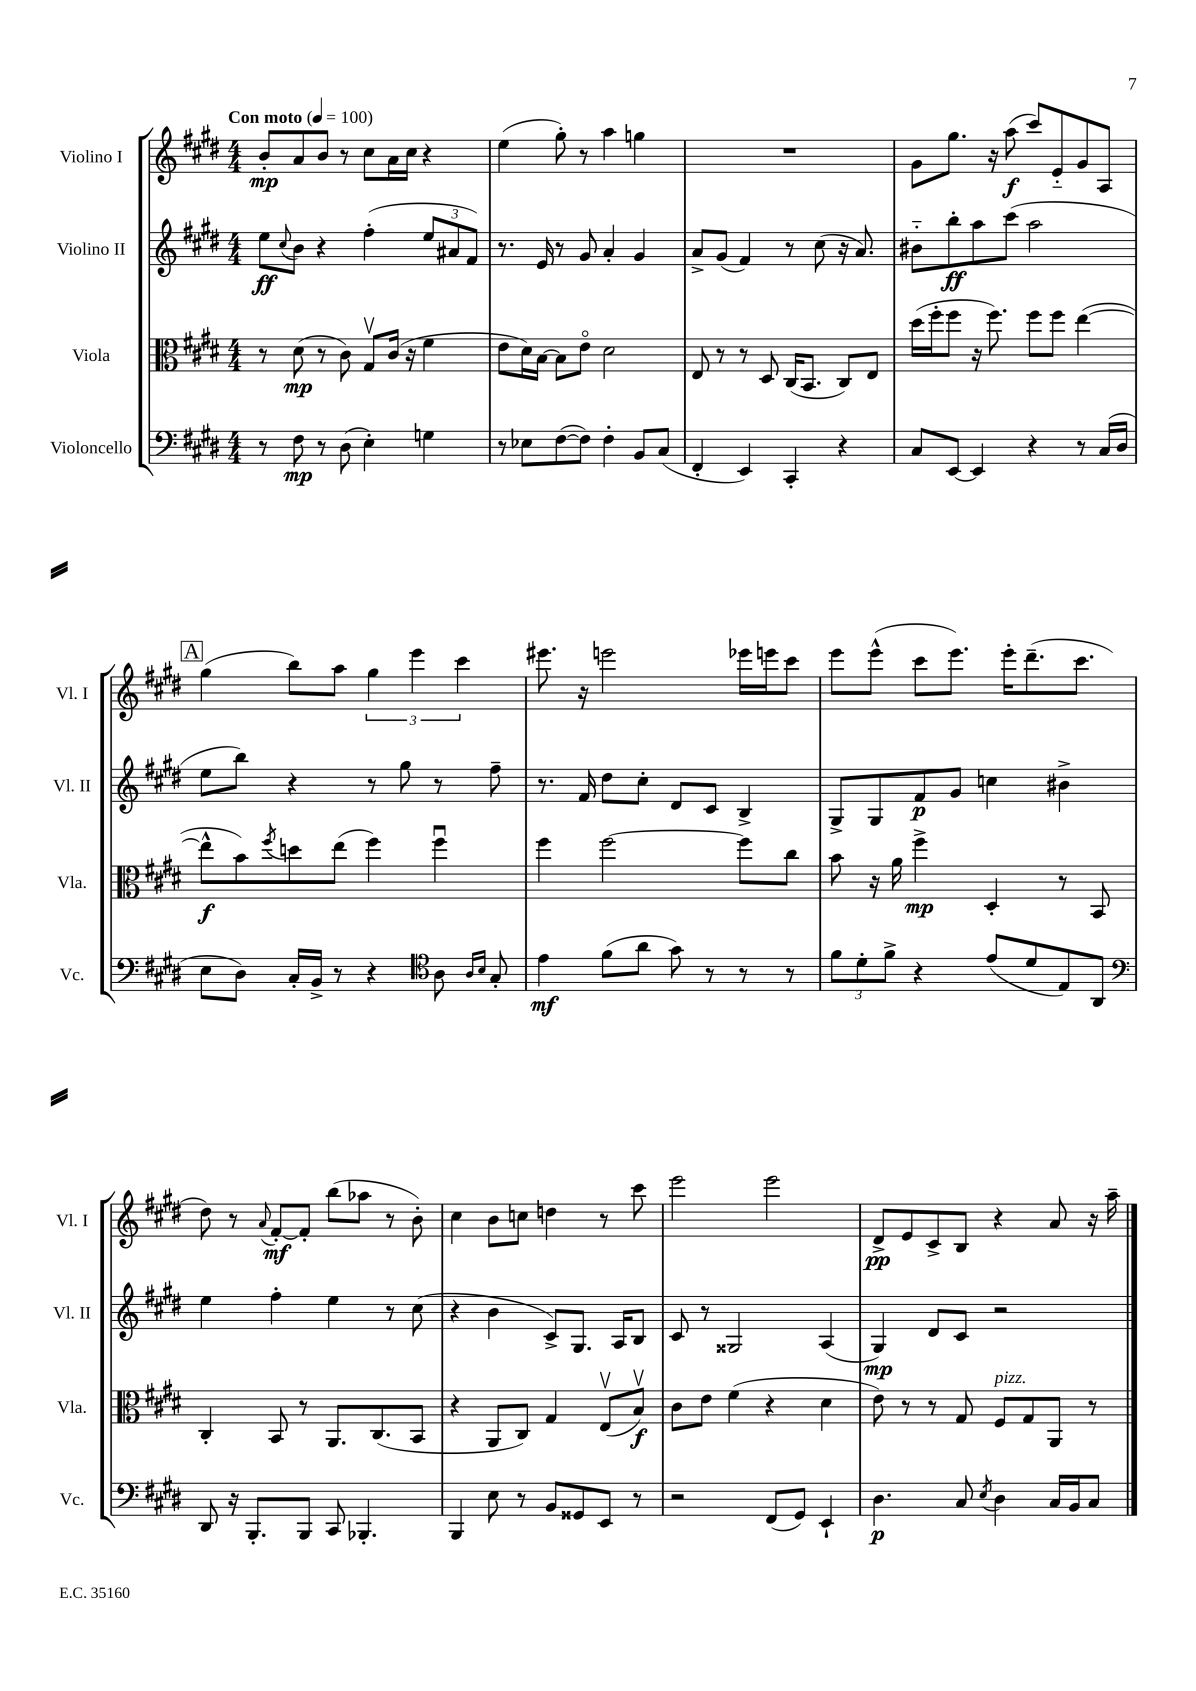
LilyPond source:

<<
\new StaffGroup <<
\new Staff = "s0" \with { instrumentName = "Violino I" shortInstrumentName = "Vl. I" } {
    \clef treble \key e \major \numericTimeSignature \time 4/4 \tempo "Con moto" 4 = 100
    b'8-.\mp a'8 b'8 r8 cis''8 a'16 cis''16 r4 |
    e''4( gis''8-.) r8 a''4 g''4 |
    R1 |
    gis'8 gis''8. r16 a''8\f( cis'''8) e'8-_ gis'8 a8 |
    \mark \markup { \box "A" } gis''4( b''8) a''8 \tuplet 3/2 { gis''4 e'''4 cis'''4 } |
    eis'''8. r16 e'''2 ees'''16 e'''16 cis'''8 |
    e'''8 e'''8-^( cis'''8 e'''8.) e'''16-. dis'''8.--( cis'''8. |
    dis''8) r8 \appoggiatura { a'8 } fis'8~-.\mf fis'8-. b''8( aes''8 r8 b'8-.) |
    cis''4 b'8 c''8 d''4 r8 cis'''8 |
    e'''2 e'''2 |
    dis'8->\pp e'8 cis'8-> b8 r4 a'8 r16 a''16-- \bar "|." |
}
\new Staff = "s1" \with { instrumentName = "Violino II" shortInstrumentName = "Vl. II" } {
    \clef treble \key e \major \numericTimeSignature \time 4/4
    e''8\ff \appoggiatura { cis''8 } b'8 r4 fis''4-.( \tuplet 3/2 { e''8 ais'8 fis'8) } |
    r8. e'16 r8 gis'8 a'4-. gis'4 |
    a'8-> gis'8( fis'4) r8 cis''8( r16 a'8.) |
    bis'8-_ b''8-.\ff a''8 cis'''8( a''2 |
    \mark \markup { \box "A" } e''8 b''8) r4 r8 gis''8 r8 fis''8-- |
    r8. fis'16 dis''8 cis''8-. dis'8 cis'8 b4-> |
    gis8-> gis8 fis'8\p gis'8 c''4 bis'4-> |
    e''4 fis''4-. e''4 r8 cis''8( |
    r4 b'4 cis'8->) gis8. a16 b8 |
    cis'8 r8 gisis2 a4( |
    gis4\mp) dis'8 cis'8 r2 \bar "|." |
}
\new Staff = "s2" \with { instrumentName = "Viola" shortInstrumentName = "Vla." } {
    \clef alto \key e \major \numericTimeSignature \time 4/4
    r8 dis'8\mp( r8 cis'8) gis8\upbow cis'16( r16 fis'4 |
    e'8 dis'16) b16~ b8 e'8\flageolet dis'2 |
    e8 r8 r8 dis8 cis16( b,8. cis8) e8 |
    dis''16( fis''16-. fis''8 r16 fis''8.) fis''8 fis''8 e''4~( |
    \mark \markup { \box "A" } e''8-^\f b'8) \acciaccatura { fis''8 } d''8 e''8( fis''4) fis''4\downbow |
    fis''4 fis''2~ fis''8 cis''8 |
    b'8 r16 a'16 fis''4->\mp dis4-. r8 b,8 |
    cis4-. b,8 r8 a,8. cis8.( b,8 |
    r4 a,8 cis8) gis4 e8\upbow( b8\upbow\f) |
    cis'8 e'8 fis'4( r4 dis'4 |
    e'8) r8 r8 gis8 fis8^\markup { \italic "pizz." } gis8 a,8 r8 \bar "|." |
}
\new Staff = "s3" \with { instrumentName = "Violoncello" shortInstrumentName = "Vc." } {
    \clef bass \key e \major \numericTimeSignature \time 4/4
    r8 fis8\mp r8 dis8( e4-.) g4 |
    r8 ees8 fis8~( fis8) fis4-. b,8 cis8( |
    fis,4-. e,4) cis,4-. r4 |
    cis8 e,8~ e,4 r4 r8 cis16( dis16 |
    \mark \markup { \box "A" } e8 dis8) cis16-. b,16-> r8 r4 \clef tenor a8 \grace { a16 b16 } gis8-. |
    e'4\mf fis'8( a'8 gis'8) r8 r8 r8 |
    \tuplet 3/2 { fis'8 dis'8-. fis'8-> } r4 e'8( dis'8 e8) a,8 |
    \clef bass dis,8 r16 b,,8.-. b,,8 cis,8 bes,,4.-. |
    b,,4 e8 r8 b,8 gisis,8 e,8 r8 |
    r2 fis,8( gis,8) e,4-! |
    dis4.\p cis8 \acciaccatura { e8 } dis4 cis16 b,16 cis8 \bar "|." |
}
>>
>>
\layout { \context { \Score \remove "Bar_number_engraver" } }
